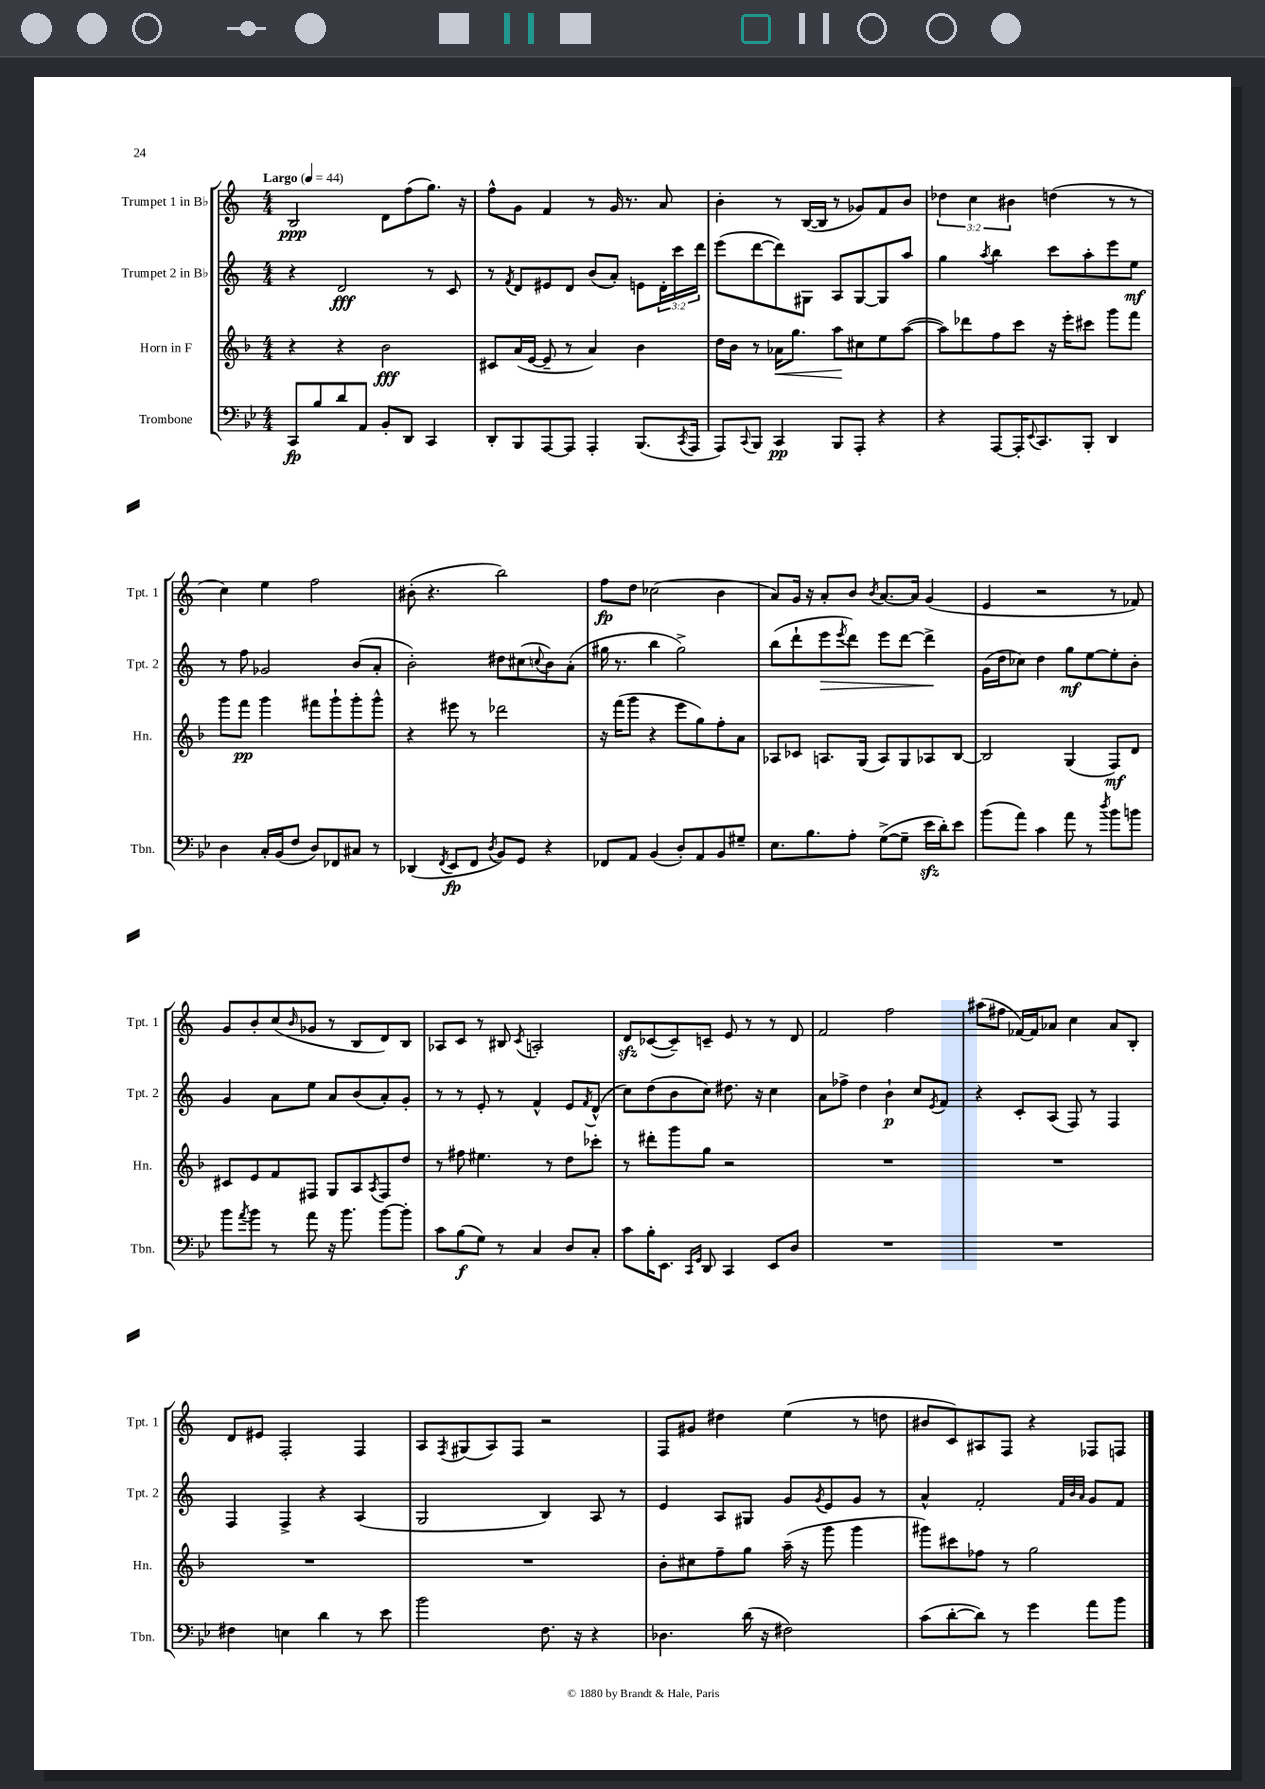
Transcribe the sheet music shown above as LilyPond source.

<<
\new StaffGroup <<
\new Staff = "s0" \with { instrumentName = "Trumpet 1 in Bb" shortInstrumentName = "Tpt. 1" } {
    \clef treble \key c \major \numericTimeSignature \time 4/4 \override Staff.TupletNumber.text = #tuplet-number::calc-fraction-text \tempo "Largo" 4 = 44
    b2\ppp d'8 f''8( g''8.) r16 |
    f''8-^ g'8 f'4 r8 g'16 r8. a'8 |
    b'4-. r8 b16~( b16 r8 ges'8) f'8 b'8 |
    \tuplet 3/2 { des''4 c''4 bis'4 } d''4( r8 r8 |
    c''4) e''4 f''2 |
    bis'8-.( r4. b''2) |
    f''8\fp d''8 ces''2( b'4 |
    a'8) g'16 r16 a'8-. b'8 \acciaccatura { b'8 } a'8.~ a'16 g'4( |
    e'4 r2 r8 fes'8) |
    g'8 b'8-. c''8( \grace { b'16 } ges'8 r8 b8 d'8) b8 |
    aes8 c'8 r8 bis8 \acciaccatura { c'8 } a2-. |
    d'8\sfz ces'8~( ces'8--) c'8-- e'8 r8 r8 d'8 |
    f'2 f''2 |
    ais''8( fis''8 fes'16~) fes'16 aes'8 c''4 aes'8 b8-. |
    d'8 eis'8 f2-. f4 |
    a8 \acciaccatura { f8 } gis8( a8) f8 r2 |
    f8 gis'8 dis''4 e''4( r8 d''8 |
    bis'8 c'8) ais8 f8 r4 fes8 f8 \bar "|." |
}
\new Staff = "s1" \with { instrumentName = "Trumpet 2 in Bb" shortInstrumentName = "Tpt. 2" } {
    \clef treble \key c \major \numericTimeSignature \time 4/4 \override Staff.TupletNumber.text = #tuplet-number::calc-fraction-text
    r4 d'2\fff r8 c'8 |
    r8 \acciaccatura { f'8 } d'8 eis'8 d'8 b'8( a'8-.) e'8 \tuplet 3/2 { d'16-. c'''16 d'''16 } |
    e'''8( d'''8~ d'''8) gis8 a8 gis8~ gis8 a''8 |
    g''4 \acciaccatura { a''8 } b''4 c'''8 a''8-. e'''8 e''8\mf |
    r8 f''8 ges'2 b'8( a'8-. |
    b'2-.) dis''8 cis''8( \appoggiatura { c''8 } b'8) a'8-.( |
    gis''16 r8. b''4 gis''2->) |
    b''8( d'''8-! e'''8\> \acciaccatura { e'''8 } d'''8) e'''8 d'''8~ d'''4->\! |
    g'16( d''16 ces''8) d''4 g''8\mf e''8~ e''8-. b'8-. |
    g'4 a'8 e''8 a'8 b'8( a'8-.) g'8-. |
    r8 r8 e'8-. r8 f'4-^ e'8 \acciaccatura { f'8 } d'8-^( |
    c''8) d''8( b'8 c''8) dis''8. r16 c''4 |
    a'8 fes''8-> d''4 b'4-!\p c''8 \acciaccatura { e'8 } f'8 |
    r4 c'8-. a8( f8) r8 f4 |
    f4 f4-> r4 a4( |
    g2 b4) a8 r8 |
    e'4 a8 gis8 g'8 \acciaccatura { g'8 } e'8 g'8 r8 |
    a'4-^ f'2-. \grace { f'32 b'32 a'32 } g'8 f'8 \bar "|." |
}
\new Staff = "s2" \with { instrumentName = "Horn in F" shortInstrumentName = "Hn." } {
    \clef treble \key f \major \numericTimeSignature \time 4/4
    r4 r4 bes'2\fff |
    cis'8 a'16( e'16~ e'8-- r8 a'4) bes'4 |
    d''16 bes'16 r8 aes'16\< g''8. a''8\! cis''8 e''8 a''8~( |
    a''8) des'''8 f''8 c'''8 r16 e'''16-. cis'''8 g'''8 f'''8 |
    g'''8 f'''8\pp g'''4 fis'''8 g'''8-! g'''8-. g'''8-^ |
    r4 eis'''8 r8 des'''2 |
    r16 f'''16( g'''8 r4 e'''8 g''8) f''8-. a'8 |
    aes8 ces'8 a8. g16( a8) g8 aes8 bes8~ |
    bes2 g4( f8\mf) d'8 |
    cis'8 e'8 f'8 fis8 g8 a8 \acciaccatura { a8 } fis8 d''8 |
    r8 fis''8 eis''4. r8 d''8 ces'''8-. |
    r8 dis'''8-. g'''8 g''8 r2 |
    R1 |
    R1 |
    R1 |
    R1 |
    bes'8-. cis''8 f''8-- g''8 a''16--( r16 g'''8 g'''4 |
    gis'''8) cis'''8 fes''8 r8 g''2 \bar "|." |
}
\new Staff = "s3" \with { instrumentName = "Trombone" shortInstrumentName = "Tbn." } {
    \clef bass \key bes \major \numericTimeSignature \time 4/4
    c,8\fp bes8 d'8 a,8 bes,8-. d,8 c,4 |
    d,8-. bes,,8 a,,8~ a,,8 a,,4-. bes,,8.( \acciaccatura { c,8 } a,,16 |
    a,,8) \appoggiatura { c,8 } bes,,8 c,4\pp bes,,8 a,,8-. r4 |
    r4 a,,8~ a,,16-. \appoggiatura { ees,8 } c,8. bes,,8-. d,4 |
    d4 c16-. bes,16( f8 d8) fes,8 cis8 r8 |
    des,4( \acciaccatura { f,8 } ees,8\fp f,8 \acciaccatura { d8 } bes,8) g,8 r4 |
    fes,8 a,8 bes,4( d8-.) a,8 bes,8 gis8-- |
    ees8. bes8. a8-. g8~->( g8-- ees'16\sfz d'16-.) ees'8 |
    bes'8( a'8) c'4 a'8 r8 \acciaccatura { d''8 } bes'8 b'8 |
    bes'8 \acciaccatura { a'8 } bes'8 r8 a'8 r16 bes'8. bes'8~ bes'8-. |
    c'8 bes8\f( g8) r8 c4 d8 c8-. |
    c'8 bes16-. ees,8. \grace { c,16 g,16 } d,8 c,4 ees,8 d8 |
    R1 |
    R1 |
    fis4 e4 d'4 r8 ees'8 |
    bes'2 f8. r16 r4 |
    des4. d'16( r16 fis2) |
    c'8( d'8~-. d'8) r8 g'4 a'8 bes'8 \bar "|." |
}
>>
>>
\layout { \context { \Score \remove "Bar_number_engraver" } }
